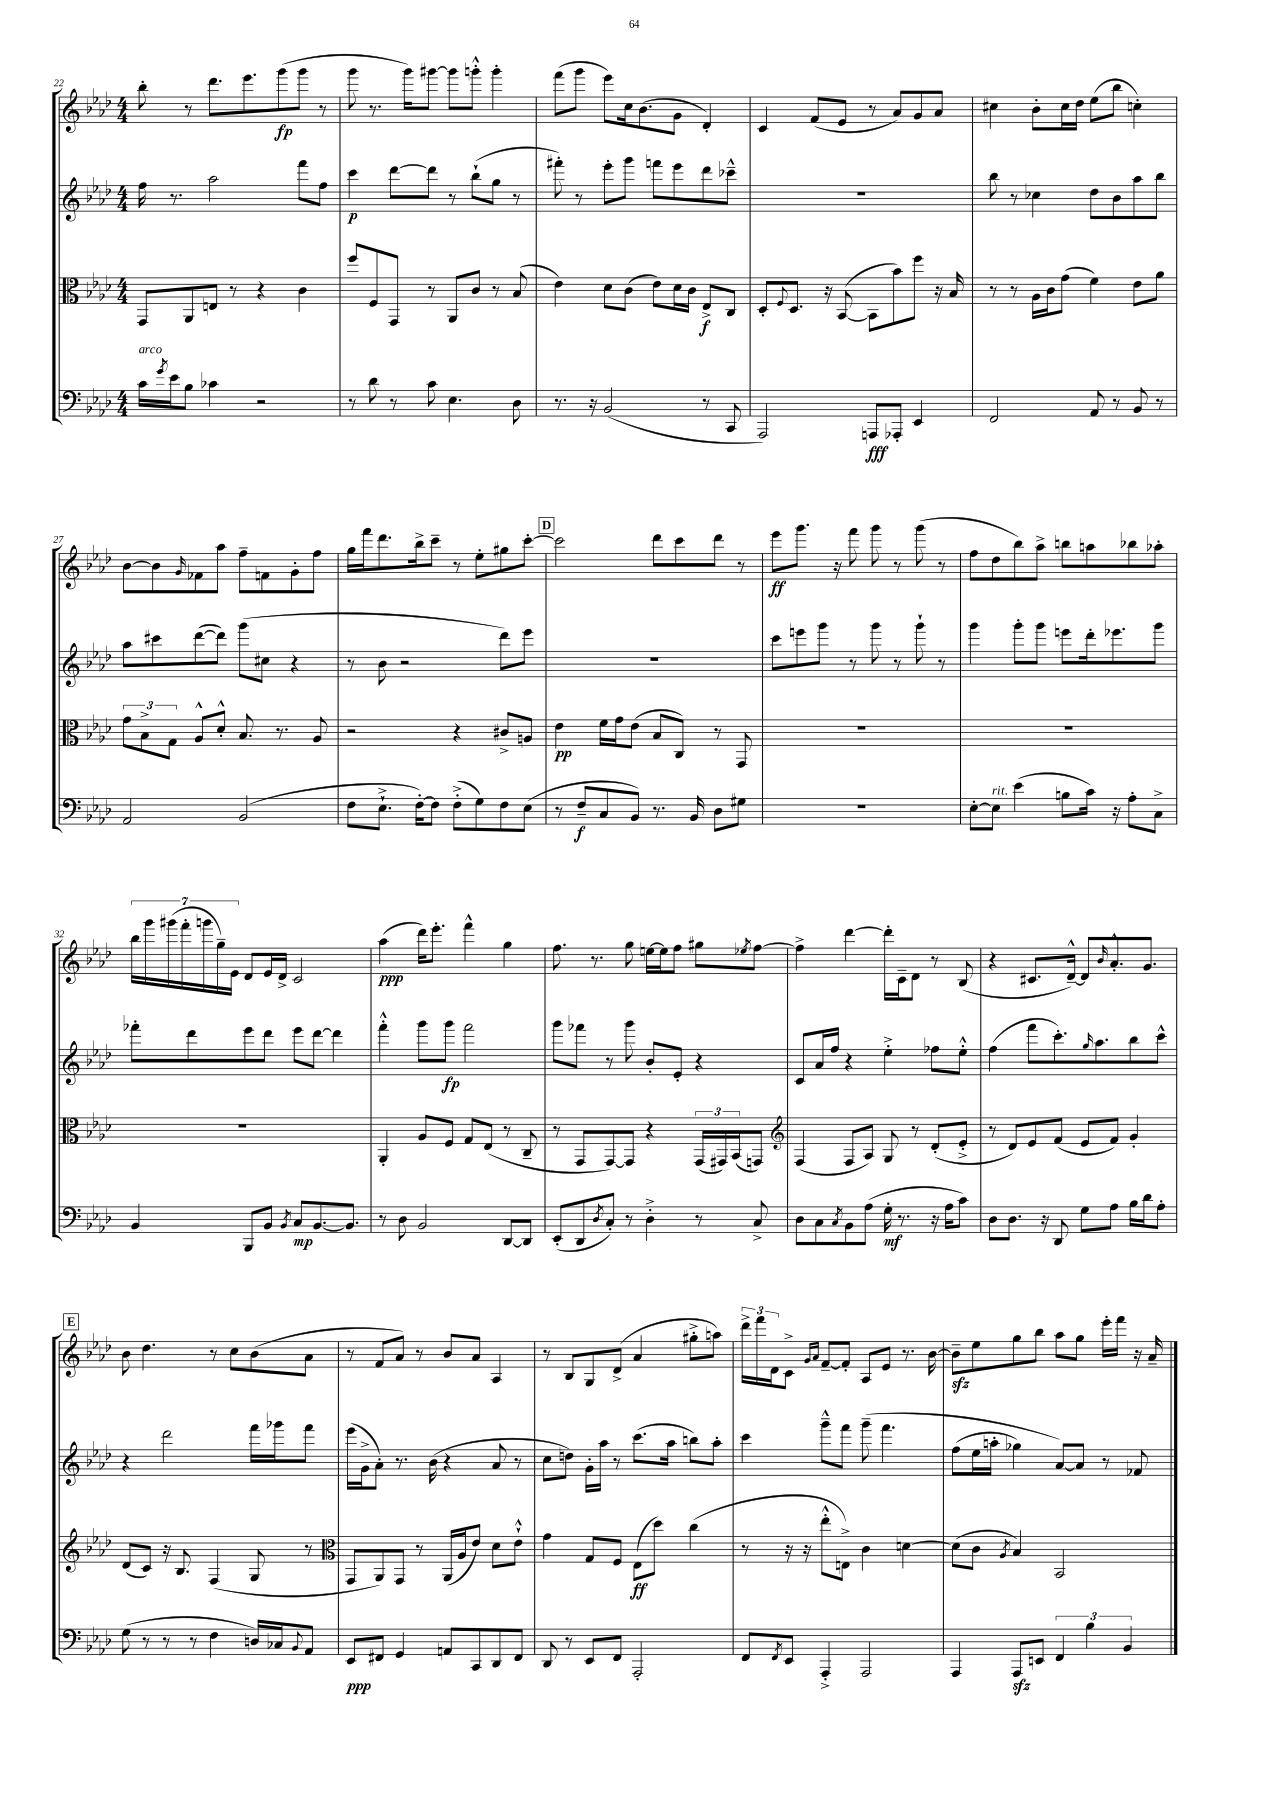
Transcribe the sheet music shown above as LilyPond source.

<<
\new StaffGroup <<
\new Staff = "s0" {
    \clef treble \key aes \major \numericTimeSignature \time 4/4
    bes''8-. r8 des'''8. ees'''8. g'''8\fp( g'''8 r8 |
    g'''8 r8. g'''16) gis'''8~ gis'''8 g'''8-.-^ g'''4-. |
    f'''8( g'''8 ees'''8) c''16 bes'8.( g'8 des'4-.) |
    c'4 f'8( ees'8 r8 aes'8) g'8 aes'8 |
    cis''4 bes'8-. cis''16 des''16 ees''8( bes''8 c''4-.) |
    bes'8~ bes'8 \grace { g'16 } fes'8 aes''8 f''8-- f'8 g'8-. f''8 |
    g''16 f'''16 des'''8. bes''16-> c'''8-- r8 ees''8-. gis''8 c'''8~-. |
    \mark \markup { \box "D" } c'''2 des'''8 c'''8 des'''8 r8 |
    ees'''8\ff g'''8. r16 f'''8 g'''8 r8 g'''8( r8 |
    f''8 des''8 bes''8) aes''8-> b''8 a''8 bes''8 aes''8-. |
    \tuplet 7/4 { bes''16 g'''16 gis'''16( f'''16-. g'''16 g''16--) ees'16 } des'8 ees'16 des'16-> c'2 |
    aes''4\ppp( des'''16) ees'''8.-. f'''4-^ g''4 |
    f''8. r8. g''8 e''16~ e''16 f''8 gis''8 \acciaccatura { ees''8 } f''8~ |
    f''4-> des'''4~ des'''16-. c'16-- des'8 r8 bes8( |
    r4 cis'8. des'16~---^) des'8 \grace { bes'16 } aes'8.-.-^ g'8. |
    \mark \markup { \box "E" } bes'8 des''4. r8 c''8 bes'8( aes'8 |
    r8 f'8 aes'8) r8 bes'8 aes'8 aes4 |
    r8 bes8 g8 des'8->( aes'4 gis''8-.-> a''8) |
    \tuplet 3/2 { des'''16-> f'''16 des'16 } c'8-> \grace { g'16 aes'16 } f'8~-- f'8-. aes8 ees'8 r8. bes'16~ |
    bes'8--\sfz ees''8 g''8 bes''8 aes''8 g''8 ees'''16-. f'''16 r16 aes'16-- \bar "|." |
}
\new Staff = "s1" {
    \clef treble \key aes \major \numericTimeSignature \time 4/4
    f''16 r8. aes''2 f'''8 f''8 |
    c'''4\p des'''8~ des'''8 r8 bes''8-!( g''8 r8 |
    fis'''8-.) r8 ees'''8-. g'''8 f'''8 ees'''8 des'''8 ces'''8---^ |
    R1 |
    bes''8 r8 ces''4 des''8 bes'8 aes''8 bes''8 |
    aes''8 cis'''8 des'''8~( des'''8) g'''8( cis''8 r4 |
    r8 bes'8 r2 des'''8) ees'''8 |
    \mark \markup { \box "D" } R1 |
    c'''8 e'''8 g'''8 r8 g'''8 r8 g'''8-! r8 |
    g'''4 g'''8-. g'''8 e'''8 des'''16-. ees'''8. g'''8 |
    fes'''8-. des'''8 ees'''8 des'''8 ees'''8 des'''8~ des'''4 |
    f'''4-.-^ g'''8 g'''8\fp f'''2 |
    g'''8 fes'''8 r8 g'''8 bes'8-. ees'8-. r4 |
    c'8 aes'16 f''16 r4 ees''4-.-> fes''8 ees''8-.-^ |
    f''4( f'''8 c'''8.-.) \grace { g''16 } aes''8. bes''8 c'''8-^ |
    \mark \markup { \box "E" } r4 des'''2 f'''16 ges'''16 f'''8 |
    ees'''16( g'16-> aes'8-.) r8. bes'16( r4 aes'8 r8 |
    c''8 d''8) g'16-. aes''16 r8 c'''8.( aes''16 b''8) aes''8-. |
    c'''4 g'''8---^ f'''8 g'''8--\( f'''4. |
    f''8( ees''16 a''16-. ges''4) aes'8~\) aes'8 r8 fes'8 \bar "|." |
}
\new Staff = "s2" {
    \clef alto \key aes \major \numericTimeSignature \time 4/4
    g,8 aes,8 e8 r8 r4 c'4 |
    f''8 f8 g,8 r8 aes,8 c'8 r8 bes8( |
    ees'4) des'8 c'8( ees'8) des'16 c'16 ees8->\f c8 |
    des8-. \appoggiatura { f8 } des8. r16 bes,8~( bes,8 bes'8) f''8 r16 bes16 |
    r8 r8 aes16 c'16 g'8( f'4) ees'8 aes'8 |
    \tuplet 3/2 { g'8 bes8-> g8 } aes8-^ des'8-.-^ bes8. r8. aes8 |
    r2 r4 cis'8-> a8 |
    \mark \markup { \box "D" } ees'4\pp f'16 g'16 ees'8( bes8 c8) r8 g,8 |
    R1 |
    R1 |
    R1 |
    aes,4-. aes8 f8 g8 ees8( r8 c8-- |
    r8 g,8 g,8~) g,8 r4 \tuplet 3/2 { g,16( gis,16) bes,16( } g,8) |
    \clef treble f4( f8 aes8) g8 r8 des'8-.( ees'8-.-> |
    r8 des'8) ees'8 f'8( ees'8 f'8) g'4-. |
    \mark \markup { \box "E" } des'8( c'8) r16 bes8. f4( g8 r8 |
    \clef alto g,8 aes,8) g,8 r8 aes,16( aes16 ees'8) des'8 ees'8-!-^ |
    g'4 g8 f8 ees8\ff( des''8) c''4( |
    r8 r16 r16 ees''8-.-^ e8->) c'4 d'4~ |
    d'8( c'8 \acciaccatura { aes8 } bes4) bes,2 \bar "|." |
}
\new Staff = "s3" {
    \clef bass \key aes \major \numericTimeSignature \time 4/4
    c'16^\markup { \italic "arco" } \acciaccatura { g'8 } ees'16 bes8 ces'4 r2 |
    r8 des'8 r8 c'8 ees4. des8 |
    r8. r16 bes,2( r8 c,8 |
    aes,,2) a,,8\fff aes,,8-. ees,4 |
    f,2 aes,8 r8 bes,8 r8 |
    aes,2 bes,2( |
    f8 ees8.-!-> f16~-.) f8 f8-.->( g8) f8 ees8( |
    \mark \markup { \box "D" } r8 f8--\f c8 bes,8) r8. bes,16 des8 gis8 |
    R1 |
    ees8~-. ees8^\markup { \italic "rit." } ees'4( b8 c'16) r16 aes8-. c8-> |
    bes,4 bes,,8 bes,8 \acciaccatura { bes,8 } c8\mp bes,8.~ bes,8. |
    r8 des8 bes,2 des,8~ des,8 |
    ees,8-.( des,8 \acciaccatura { des8 } c8-.) r8 des4-.-> r8 c8-> |
    des8 c8 \acciaccatura { c8 } bes,8 aes8( g16-.\mf r8. r16 aes16 c'8) |
    des8 des8. r16 des,8 g8 aes8 bes16 des'16 aes8-. |
    \mark \markup { \box "E" } g8( r8 r8 r8 f4 d16) ces16 \appoggiatura { bes,8 } aes,8 |
    ees,8\ppp fis,8 g,4 a,8 c,8 des,8 fis,8 |
    des,8 r8 ees,8 f,8 aes,,2-. |
    f,8 \acciaccatura { f,8 } ees,8 aes,,4-.-> aes,,2 |
    aes,,4 aes,,8\sfz e,8 \tuplet 3/2 { f,4 bes4 bes,4 } \bar "|." |
}
>>
>>
\layout { \context { \Score currentBarNumber = #22 } }
